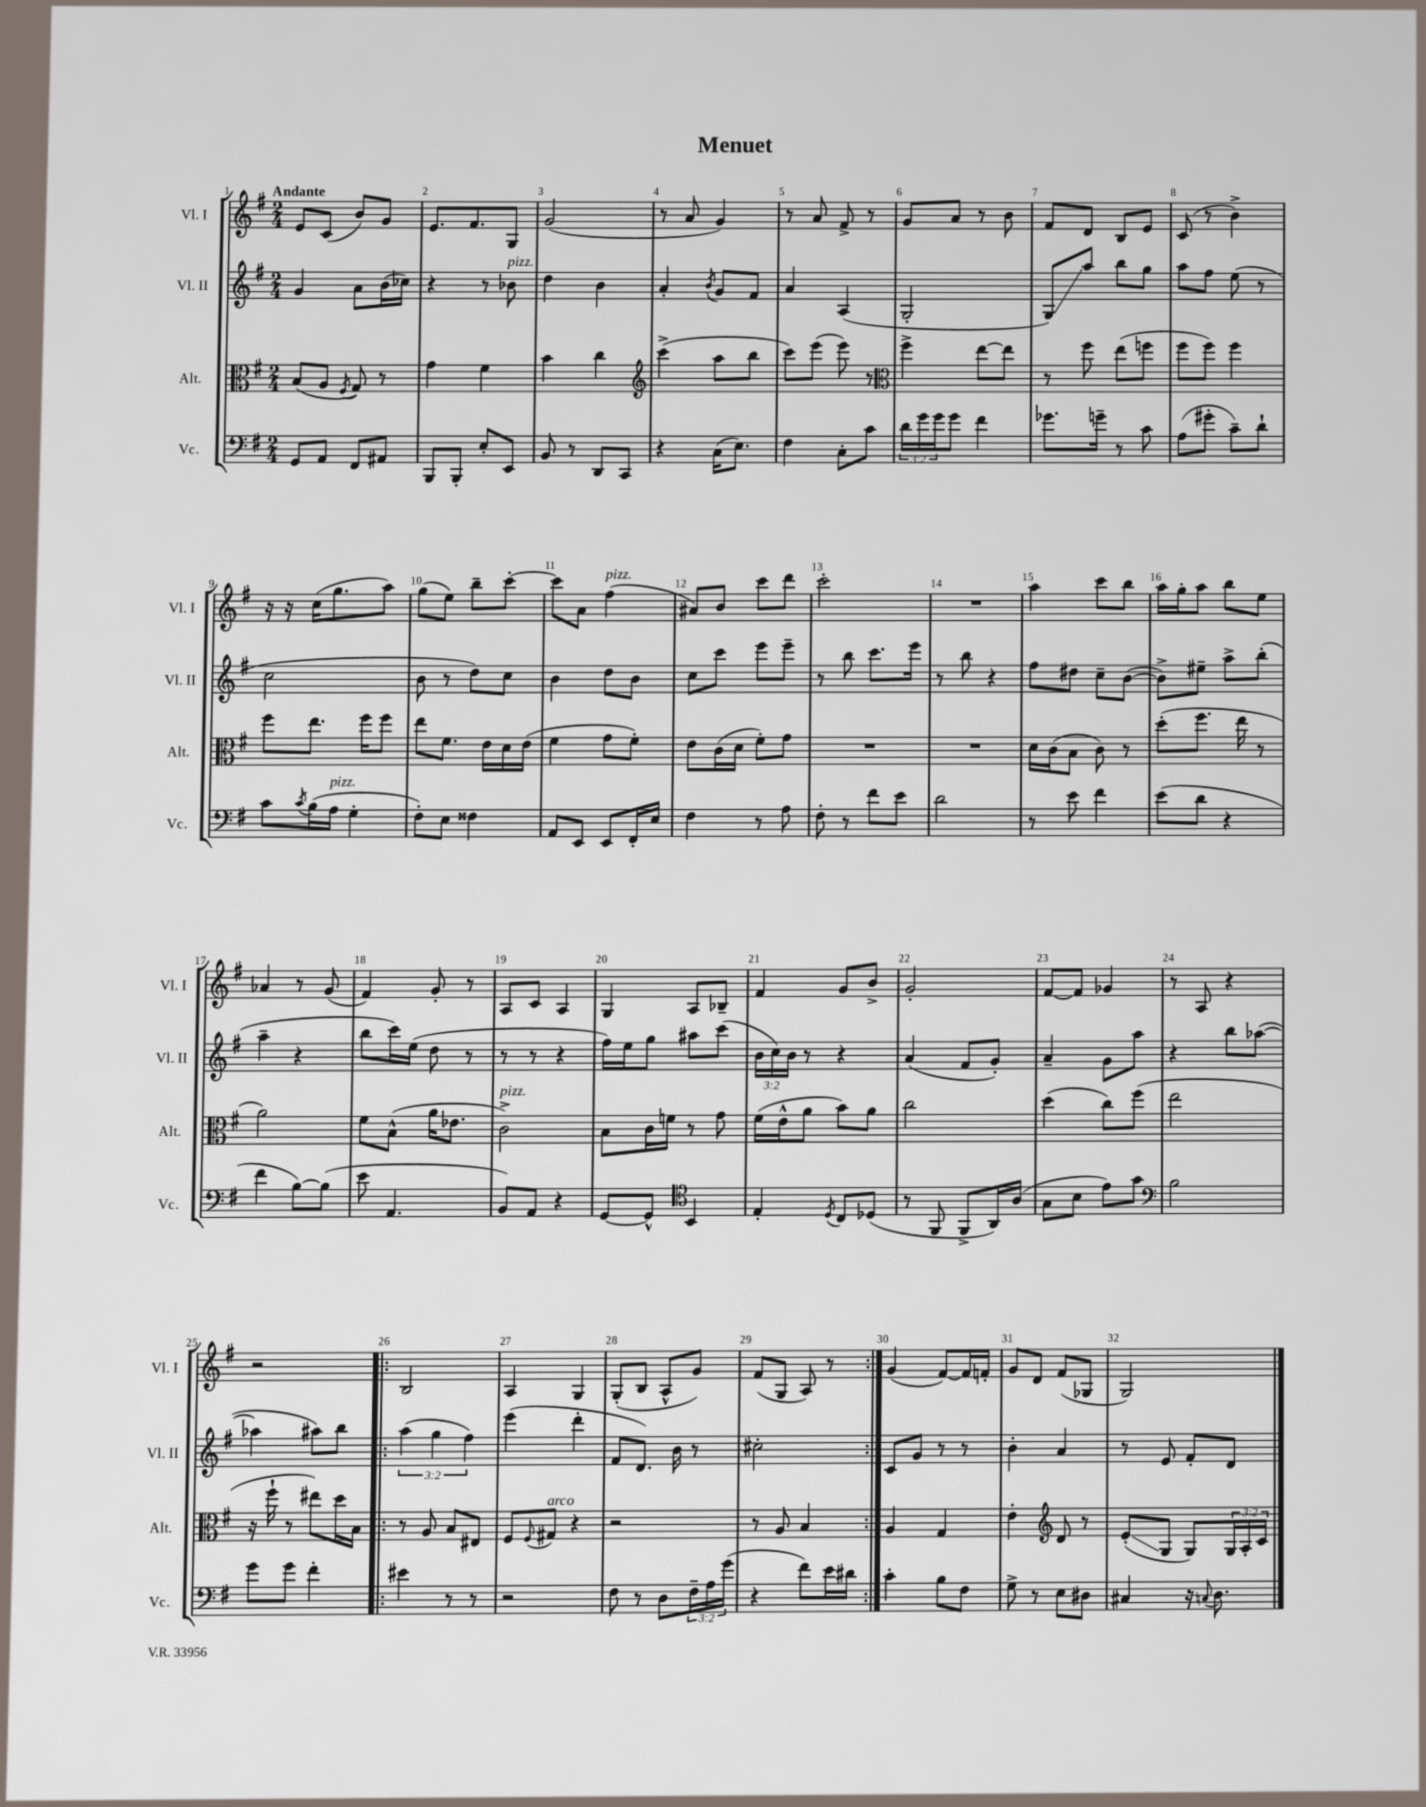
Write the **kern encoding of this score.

**kern	**kern	**kern	**kern
*staff4	*staff3	*staff2	*staff1
*clefF4	*clefC3	*clefG2	*clefG2
*k[f#]	*k[f#]	*k[f#]	*k[f#]
*M2/4	*M2/4	*M2/4	*M2/4
8GG	(8B	4g	8e
8AA	8A	.	(8c
.	8qF#	.	.
8FF#	8G)	8a	8b)
8AA#	8r	(16b	8g
.	.	16cc-)	.
=	=	=	=
8BBB	4g	4r	8.e
8BBB'	.	.	.
.	.	.	8.f#
8E'	4f#	8r	.
8EE	.	8b-	8G
=	=	=	=
8BB	4b	4dd	(2g
8r	.	.	.
8DD	4cc	4b	.
8CC	.	.	.
=	=	=	=
*	*clefG2	*	*
4r	(4ccc^	4a'	8r
.	.	.	8a
.	.	8qb	.
(16C	8aa	8g	4g)
8.E)	.	.	.
.	8bb	8f#	.
=	=	=	=
4F#	8ccc)	4a	8r
.	(8eee	.	8a
8C'	8eee)	(4A	8f#^
8c	8r	.	8r
=	=	=	=
*	*clefC3	*	*
24d	4ff#^	2G'	8g
24g	.	.	.
24g	.	.	.
8g	.	.	8a
4f#	[8ee	.	8r
.	8ee]	.	8b
=	=	=	=
8.g-	8r	8G)	8f#
.	8ff#	8aa	8d
16g~	.	.	.
8r	(8ee	8bb	8B
8c	8ff	8gg	8e
=	=	=	=
(8A	8ff#	8aa	(8c
8g#'	8ff#)	8ff#	8r
8c~)	4ff#	(8ee	4b^)
8d`	.	8r	.
=	=	=	=
8c	8ff#	2cc	16r
.	.	.	16r
8qc	.	.	.
(16B	8.ee	.	(16cc
16A	.	.	8.gg
4G'	.	.	.
.	16ff#	.	.
.	8ff#	.	8aa)
=	=	=	=
8F#')	8ee	8b	(8gg
8E	8.f#	8r	8ee)
4F##	.	8dd)	8bb~
.	16e	.	.
.	16d	8cc	[8ccc'
.	(16e	.	.
=	=	=	=
8AA	4f#	4b	8ccc]
8EE	.	.	8a
8EE	8g	8dd	(4ff#
16FF#'	8f#')	8b	.
16E	.	.	.
=	=	=	=
4F#	8e	8cc	8a#)
.	(16c	8ccc	8b
.	16d	.	.
8r	8f#')	8eee	8ccc
8A	8g	8eee~	8ddd
=	=	=	=
8F#'	2r	8r	2ccc'
8r	.	8bb	.
8f#	.	8.ccc	.
8e	.	.	.
.	.	16eee	.
=	=	=	=
2d	2r	8r	2r
.	.	8bb	.
.	.	4r	.
=	=	=	=
8r	16d	8ff#	4aa
.	(16c	.	.
8e	8B	8dd#	.
4f#	8c)	8cc~	8ccc
.	8r	([8b	8bb
=	=	=	=
(8e	(8dd'	8b^])	16aa
.	.	.	16gg'
8d	8.ff#	8ee#~	8aa
4r	.	8aa^	8bb
.	16ee	.	.
.	8r	(8bb'	8ee
=	=	=	=
4f#	2a)	4aa~	4a-
[8B)	.	4r	8r
(8B]	.	.	(8g
=	=	=	=
8e	8f#	8bb	4f#)
4.AA	(8B^^	16ccc)	.
.	.	(16ee	.
.	16a	8dd	8g'
.	8.e-	.	.
.	.	8r	8r
=	=	=	=
8BB)	2c^)	8r	8A
8AA	.	8r	8c
4r	.	4r	4A
=	=	=	=
[8GG	8B	16ff#)	4G
.	.	16ee	.
8GG^^]	16c	8gg	.
.	16f	.	.
*clefC4	*	*	*
4BB	8r	8aa#	8A
.	8g	(8ccc	8B-~
=	=	=	=
4E'	(16f#	24b	4f#
.	.	24cc)	.
.	16e^^	.	.
.	.	24b	.
.	8a	8r	.
8qD	.	.	.
8C	8b)	4r	8g
(8D-	8a	.	8b^
=	=	=	=
8r	2cc	(4a	2g'
8FF#	.	.	.
8FF#^	.	8f#	.
16AA)	.	8g')	.
(16A	.	.	.
=	=	=	=
8G	(4dd	4a~	[8f#
8B	.	.	8f#]
8e)	8cc)	8g	4g-
8g	(8ff#	8aa	.
=	=	=	=
*clefF4	*	*	*
2B	2ee	4r	8r
.	.	.	8A
.	.	8bb	4r
.	.	([8aa-	.
=	=	=	=
8g	16r	4aa-]	2r
.	16ff#`	.	.
8g	8r	.	.
4f#'	8ee#)	8aa#)	.
.	16dd	8bb	.
.	16B	.	.
=!|:	=!|:	=!|:	=!|:
4e#	8r	(6aa	2B
.	8A	.	.
.	.	6gg	.
8r	8B	.	.
.	.	6ff#)	.
8r	8E#	.	.
=	=	=	=
2r	8F#	(4eee	4A
.	8qqF#	.	.
.	8G#	.	.
.	4r	4ddd'	4G
=	=	=	=
8F#	2r	8f#	(8G'
8r	.	8.d)	8B
8D	.	.	8A^^
.	.	16b	.
24F#~	.	8r	8g)
24A	.	.	.
(24g	.	.	.
=	=	=	=
4r	8r	2cc#'	(8f#
.	8A	.	8G
8f#)	4B	.	8A)
16e	.	.	8r
16d#	.	.	.
=:|!	=:|!	=:|!	=:|!
4c'	4A	8c	(4g
.	.	8g	.
8B	4G	8r	[8f#)
8F#	.	8r	16f#]
.	.	.	16f'
=	=	=	=
8G^	4e'	4b'	8g
8r	.	.	8d
*	*clefG2	*	*
8E	8d	4a	(8f#
8D#	8r	.	8G-
=	=	=	=
4C#	(8e'	8r	2G)
.	8G	8e	.
16r	8G)	8f#'	.
8qqC	.	.	.
8.D	.	.	.
.	24G	8d	.
.	24A'	.	.
.	24c	.	.
==	==	==	==
*-	*-	*-	*-
